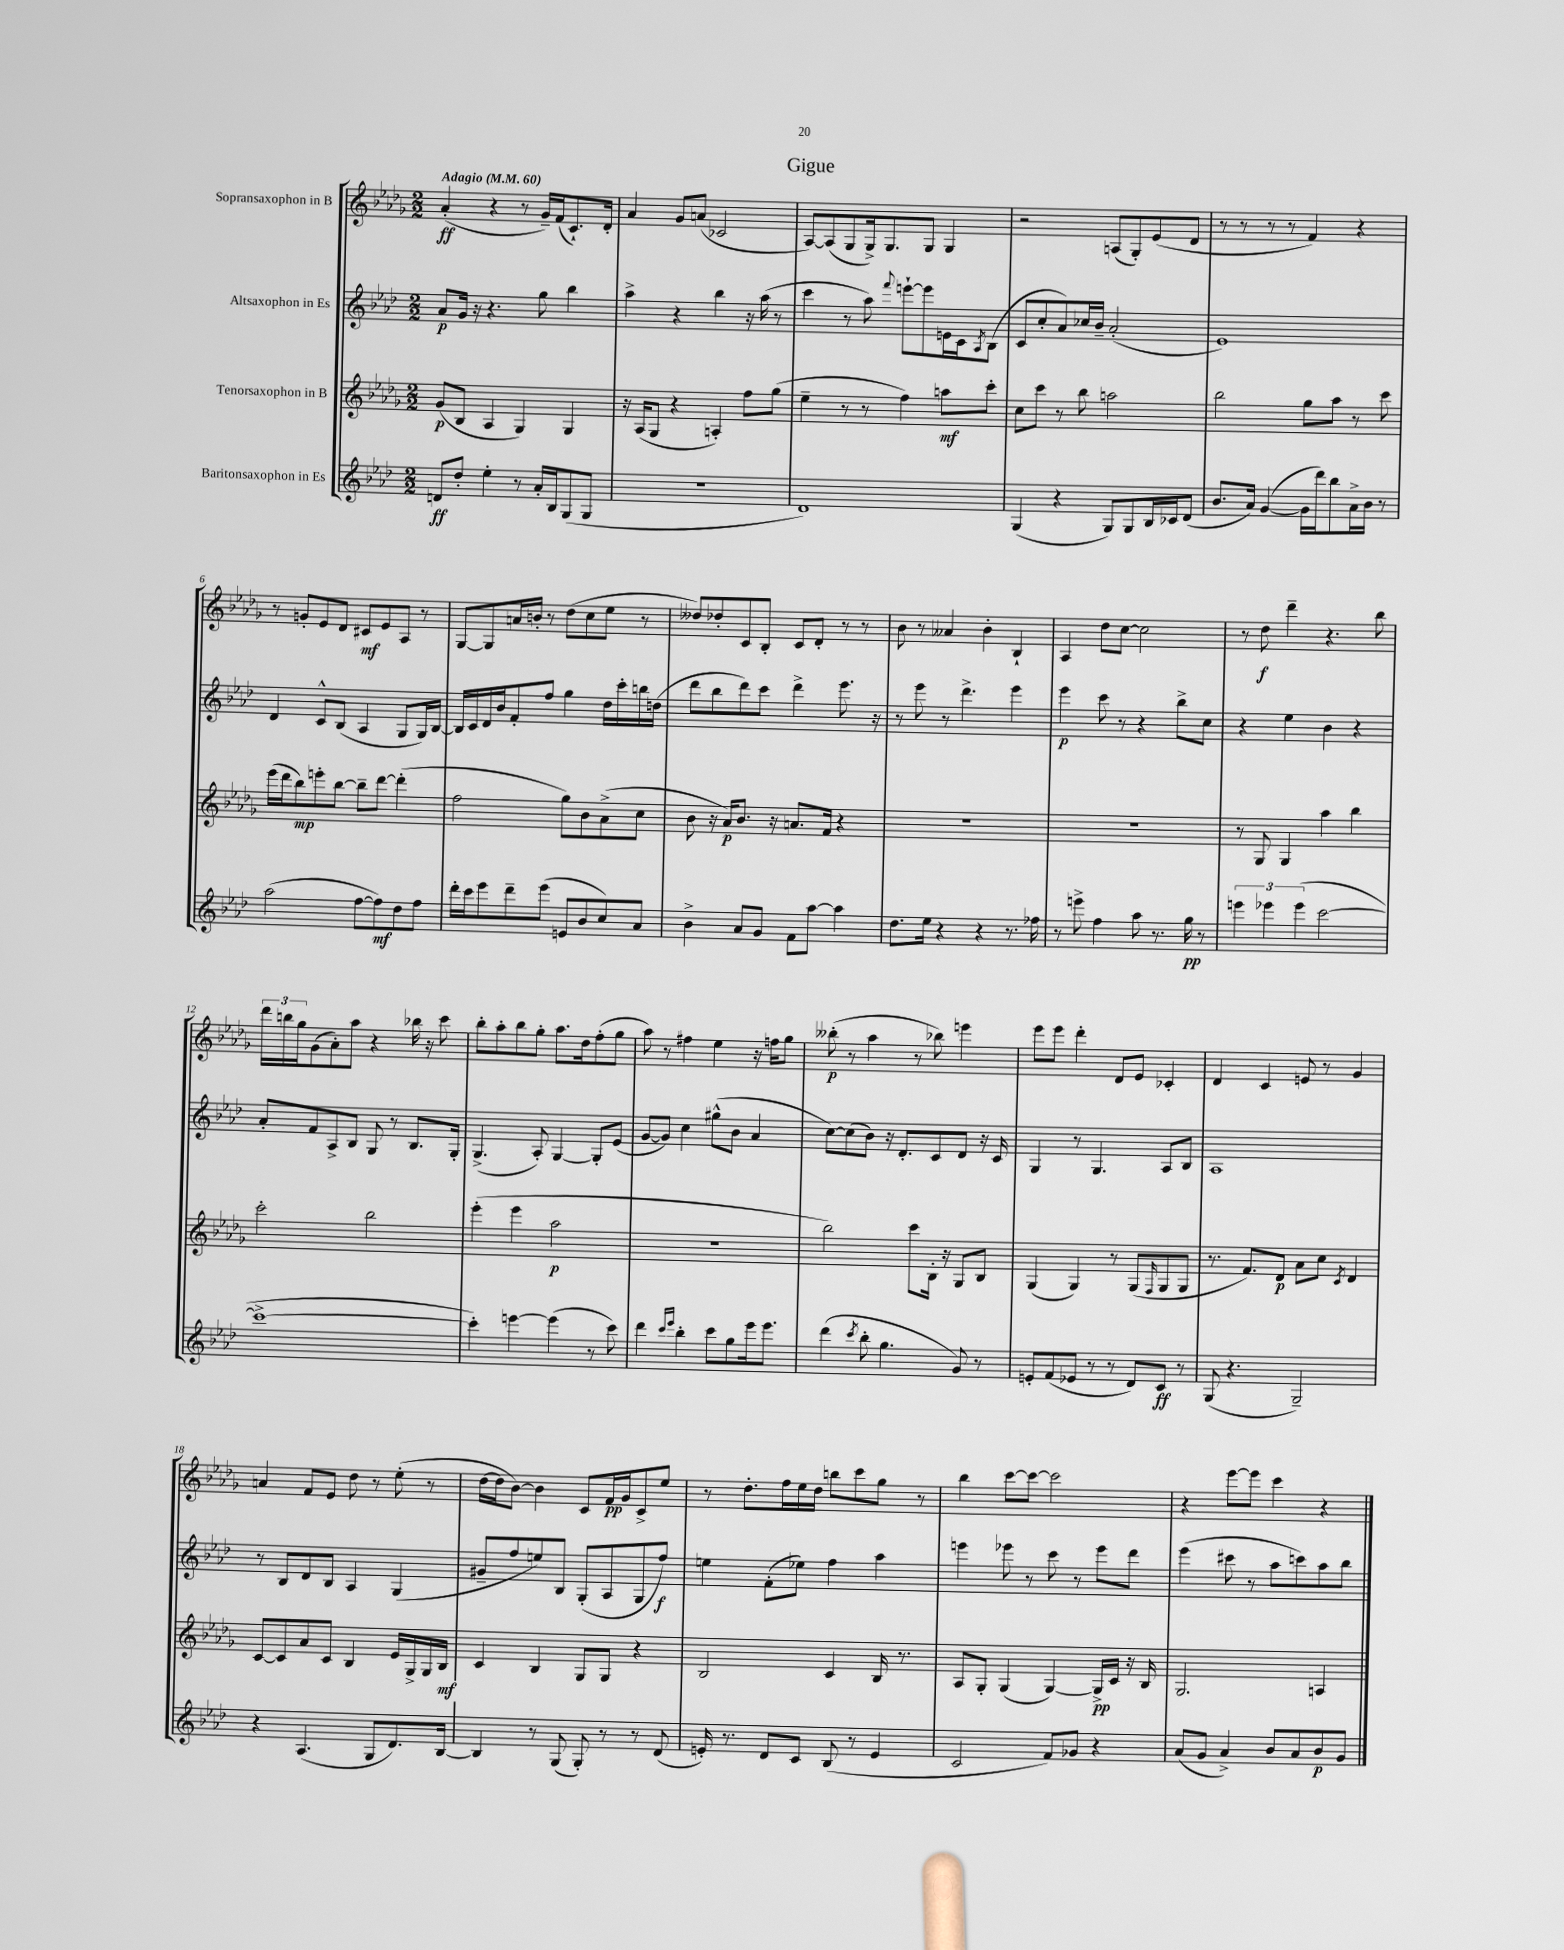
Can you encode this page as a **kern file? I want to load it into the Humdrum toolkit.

**kern	**dynam	**kern	**dynam	**kern	**dynam	**kern	**dynam
*part4	*part4	*part3	*part3	*part2	*part2	*part1	*part1
*staff4	*staff4	*staff3	*staff3	*staff2	*staff2	*staff1	*staff1
*I"Baritonsaxophon in Es	*	*I"Tenorsaxophon in B	*	*I"Altsaxophon in Es	*	*I"Sopransaxophon in B	*
*clefG2	*	*clefG2	*	*clefG2	*	*clefG2	*
*k[b-e-a-d-]	*	*k[b-e-a-d-g-]	*	*k[b-e-a-d-]	*	*k[b-e-a-d-g-]	*
*M2/2	*	*M2/2	*	*M2/2	*	*M2/2	*
*MM60	*	*MM60	*	*MM60	*	*MM60	*
=1	=1	=1	=1	=1	=1	=1	=1
!	!	!	!	!	!	!LO:TX:a:B:t=Adagio	!
8dn/L	ff	(8g-/L	p	8a-/L	p	(4a-'/	ff
8dd-'/J	.	8B-/J	.	16g/Jk	.	.	.
.	.	.	.	16r	.	.	.
4ee-'\	.	4A-/	.	4.r	.	4r	.
8r	.	4G-/)	.	.	.	8r	.
16a-'/LL	.	.	.	8gg\	.	16g-~/LL)	.
16B-/J	.	.	.	.	.	(16f/J	.
(8G/	.	4G-/	.	4bb-\	.	8.c`/)	.
8G/J	.	.	.	.	.	.	.
.	.	.	.	.	.	16d-'/Jk	.
=2	=2	=2	=2	=2	=2	=2	=2
1r	.	16r	.	4aa-^\	.	4a-/	.
.	.	(16A-/KL	.	.	.	.	.
.	.	8G-/J	.	.	.	.	.
.	.	4r	.	4r	.	8g-/L	.
.	.	.	.	.	.	(8an/J	.
.	.	4An'/)	.	4bb-\	.	2c-X/	.
.	.	8ff\L	.	16r	.	.	.
.	.	.	.	(16aa-\	.	.	.
.	.	(8gg-\J	.	8r	.	.	.
=3	=3	=3	=3	=3	=3	=3	=3
1d-)	.	4ee-~\	.	4ccc\	.	[8A-/L)	.
.	.	.	.	.	.	(8A-/]	.
.	.	8r	.	8r	.	8G-/	.
.	.	8r	.	8aa-\)	.	16G-^/k)	.
.	.	.	.	.	.	8.G-/	.
.	.	.	.	8qqfff/	.	.	.
.	.	4ff\)	.	[8eeen`\L	.	.	.
.	.	.	.	8eee\]	.	8G-/J	.
.	.	8aan\L	mf	16en\L	.	4G-/	.
.	.	.	.	16c\J	.	.	.
.	.	.	.	8qA-/	.	.	.
.	.	8ccc'\J	.	(8B-\J	.	.	.
=4	=4	=4	=4	=4	=4	=4	=4
(4G/	.	8cc\L	.	8c/L	.	2r	.
.	.	8ccc\J	.	8cc'/	.	.	.
4r	.	8r	.	8a-/)	.	.	.
.	.	8bb-\	.	16cc-X/L	.	.	.
.	.	.	.	16b-~/JJ	.	.	.
8G/L)	.	2aan\	.	(2a-'/	.	(8An/L	.
8G/	.	.	.	.	.	8G-'/)	.
16B-/L	.	.	.	.	.	(8e-/	.
16c-X/J	.	.	.	.	.	.	.
(8d-/J	.	.	.	.	.	8d-/J	.
=5	=5	=5	=5	=5	=5	=5	=5
8.b-/L	.	2bb-\	.	1e-)	.	8r	.
.	.	.	.	.	.	8r	.
16a-/Jk)	.	.	.	.	.	.	.
([4g/	.	.	.	.	.	8r	.
.	.	.	.	.	.	8r	.
16g\LL]	.	8gg-\L	.	.	.	4f/)	.
16ddd-\J)	.	.	.	.	.	.	.
8bb-\	.	8aa-\J	.	.	.	.	.
16a-^\L	.	8r	.	.	.	4r	.
16b-\JJ	.	.	.	.	.	.	.
8r	.	8ccc\	.	.	.	.	.
!!LO:LB:g=z
=6	=6	=6	=6	=6	=6	=6	=6
(2aa-\	.	(16eee-\LL	.	4d-/	.	8r	.
.	.	16ddd-\J	.	.	.	.	.
.	.	8bb-\)	mp	.	.	8gn'/L	.
.	.	8eeen'\	.	8c^^/L	.	8e-/	.
.	.	[8bb-\J	.	(8B-/J	.	8d-/J	.
[8ff\L	.	8bb-~\L]	.	4A-/	.	8c#X/L	mf
8ff\])	mf	[8ddd-\J	.	.	.	8e-/	.
8dd-\	.	(4ddd-'\]	.	8G/L	.	8A-/J	.
8ff\J	.	.	.	16G/L)	.	8r	.
.	.	.	.	[16B-/JJ	.	.	.
=7	=7	=7	=7	=7	=7	=7	=7
16ddd-'\LL	.	2ff\	.	16B-/LL]	.	[8G-/L	.
16ccc\J	.	.	.	16c/	.	.	.
8eee-\	.	.	.	16d-/	.	8G-/]	.
.	.	.	.	16b-/J	.	.	.
8ddd-~\	.	.	.	8f'/	.	16an/L	.
.	.	.	.	.	.	16bn'/JJ	.
(8eee-\J	.	.	.	8ff/J	.	8r	.
8en/L	.	8gg-\L)	.	4gg\	.	(8dd-\L	.
8b-/	.	8b-\	.	.	.	8cc\	.
8cc/)	.	(8a-^\	.	16dd-\LL	.	8ee-\J	.
.	.	.	.	16ccc'\	.	.	.
8a-/J	.	8cc\J	.	16bbn\	.	8r	.
.	.	.	.	(16ddn\JJ	.	.	.
=8	=8	=8	=8	=8	=8	=8	=8
4b-^\	.	8b-\	.	8ddd-\L	.	8dd--X/L)	.
.	.	16r	.	8bb-\	.	8dd-X'/	.
.	.	16a-/KL)	p	.	.	.	.
8a-/L	.	8.b-/J	.	8ddd-\)	.	8c/	.
8g/J	.	.	.	8ccc\J	.	8B-'/J	.
.	.	16r	.	.	.	.	.
8f\L	.	8.an/L	.	4ddd-^\	.	8c/L	.
[8aa-\J	.	.	.	.	.	8d-'/J	.
.	.	16f/Jk	.	.	.	.	.
4aa-\]	.	4r	.	8.eee-\	.	8r	.
.	.	.	.	.	.	8r	.
.	.	.	.	16r	.	.	.
=9	=9	=9	=9	=9	=9	=9	=9
8.dd-\L	.	1r	.	8r	.	8b-\	.
.	.	.	.	8eee-\	.	8r	.
16ee-\Jk	.	.	.	.	.	.	.
4r	.	.	.	8r	.	4a--X/	.
.	.	.	.	4.ddd-^\	.	.	.
4r	.	.	.	.	.	4b-'\	.
8.r	.	.	.	4eee-\	.	4B-`/	.
16ff-X\	.	.	.	.	.	.	.
=10	=10	=10	=10	=10	=10	=10	=10
8r	.	1r	.	4eee-\	p	4A-/	.
8eeen^\	.	.	.	.	.	.	.
4ff\	.	.	.	8ccc\	.	8dd-\L	.
.	.	.	.	8r	.	[8cc\J	.
8aa-\	.	.	.	4r	.	2cc\]	.
8.r	.	.	.	.	.	.	.
.	.	.	.	8bb-^\L	.	.	.
16gg\	pp	.	.	.	.	.	.
8r	.	.	.	8cc\J	.	.	.
=11	=11	=11	=11	=11	=11	=11	=11
6eeen\	.	8r	.	4r	.	8r	.
.	.	8G-/	.	.	.	8dd-\	f
6eee-X\	.	.	.	.	.	.	.
.	.	4G-/	.	4ee-\	.	4ddd-~\	.
(6eee-\	.	.	.	.	.	.	.
[2ccc\	.	4aa-\	.	4b-\	.	4.r	.
.	.	4bb-\	.	4r	.	.	.
.	.	.	.	.	.	8bb-\	.
!!LO:LB:g=z
=12	=12	=12	=12	=12	=12	=12	=12
1ccc^_	.	2ccc'\	.	8a-'/L	.	24ddd-\LL	.
.	.	.	.	.	.	24bbn\	.
.	.	.	.	.	.	24gg-\J	.
.	.	.	.	8f/	.	(8g-\	.
.	.	.	.	8A-^/	.	8a-'\)	.
.	.	.	.	8B-/J	.	8aa-\J	.
.	.	2bb-\	.	8G/	.	4r	.
.	.	.	.	8r	.	.	.
.	.	.	.	8.B-/L	.	16bb-X\	.
.	.	.	.	.	.	16r	.
.	.	.	.	.	.	8ccc\	.
.	.	.	.	16G'/Jk	.	.	.
=13	=13	=13	=13	=13	=13	=13	=13
4ccc'\])	.	(4eee-'\	.	(4.G^/	.	8bb-'\L	.
.	.	.	.	.	.	8aa-'\	.
[4eeen\	.	4eee-\	.	.	.	8bb-\	.
.	.	.	.	8A-'/)	.	8gg-'\J	.
(4eee\]	.	2aa-\	p	[4G/	.	8.aa-\L	.
.	.	.	.	.	.	16dd-\k	.
8r	.	.	.	8G'/L]	.	(8ff'\	.
8ccc\)	.	.	.	(8e-/J	.	8gg-\J	.
=14	=14	=14	=14	=14	=14	=14	=14
4ddd-\	.	1r	.	[8g/L	.	8aa-\)	.
.	.	.	.	8g/J])	.	8r	.
16qqccc/LL	.	.	.	.	.	.	.
16qqeee-/JJ	.	.	.	.	.	.	.
4bb-'\	.	.	.	4cc\	.	4ff#X\	.
8ccc\L	.	.	.	(8gg#X^^\L	.	4ee-\	.
8gg\	.	.	.	8b-\J	.	.	.
16eee-\k	.	.	.	4a-/	.	16r	.
8.eee-\J	.	.	.	.	.	16ffn\KL	.
.	.	.	.	.	.	8gg-\J	.
=15	=15	=15	=15	=15	=15	=15	=15
(4ddd-\	.	2bb-\)	.	[8cc\L)	.	(8bb--X'\	p
.	.	.	.	(8cc\]	.	8r	.
8qccc/	.	.	.	.	.	.	.
8bb-'\	.	.	.	8b-\J)	.	4aa-\	.
4.gg\	.	.	.	16r	.	.	.
.	.	.	.	8.d-'/L	.	.	.
.	.	8ccc\L	.	.	.	8r	.
.	.	16B-'\Jk	.	8c/	.	8bb-X\)	.
.	.	16r	.	.	.	.	.
8g/)	.	8G-/L	.	8d-/J	.	4eeen\	.
8r	.	8B-/J	.	16r	.	.	.
.	.	.	.	16c/	.	.	.
=16	=16	=16	=16	=16	=16	=16	=16
8en'/L	.	(4G-/	.	4G/	.	8eee-\L	.
(8f/	.	.	.	.	.	8eee-\J	.
8e-X/J	.	4G-/)	.	8r	.	4ddd-'\	.
8r	.	.	.	4.G/	.	.	.
8r	.	8r	.	.	.	8d-/L	.
8d-/L)	.	(8G-/L	.	.	.	8e-/J	.
.	.	16qqF/	.	.	.	.	.
8c/J	ff	8G-/	.	8A-/L	.	4c-X'/	.
8r	.	8G-/J	.	8B-/J	.	.	.
=17	=17	=17	=17	=17	=17	=17	=17
(8G/	.	8.r	.	1A-	.	4d-/	.
4.r	.	.	.	.	.	.	.
.	.	8.f/L)	.	.	.	.	.
.	.	.	.	.	.	4c/	.
.	.	8d-/J	p	.	.	.	.
2G~/)	.	8a-\L	.	.	.	8en/	.
.	.	8cc\J	.	.	.	8r	.
.	.	8qc/	.	.	.	.	.
.	.	4d-/	.	.	.	4g-/	.
!!LO:LB:g=z
=18	=18	=18	=18	=18	=18	=18	=18
4r	.	[8c/L	.	8r	.	4an/	.
.	.	8c/]	.	8B-/L	.	.	.
(4.A-/	.	8a-/	.	8d-/	.	8f/L	.
.	.	8c/J	.	8B-/J	.	8e-/J	.
.	.	4B-/	.	4A-/	.	8dd-\	.
8G/L	.	.	.	.	.	8r	.
8.d-/)	.	16e-/LL	.	(4G/	.	(8ee-'\	.
.	.	16G-^/	.	.	.	.	.
.	.	16G-/	.	.	.	8r	.
[16B-/Jk	.	16B-/JJ	mf	.	.	.	.
=19	=19	=19	=19	=19	=19	=19	=19
4B-/]	.	4c/	.	8g#X~/L	.	[16dd-\LL	.
.	.	.	.	.	.	16dd-\J]	.
.	.	.	.	8ff/	.	[8b-\J)	.
8r	.	4B-/	.	8een/)	.	4b-\]	.
(8G/	.	.	.	8B-/J	.	.	.
8G'/)	.	8G-/L	.	(8G'/L	.	8c/L	.
8r	.	8G-/J	.	8A-/	.	16f/L	pp
.	.	.	.	.	.	16g-/J	.
8r	.	4r	.	8G/	.	8c^/	.
(8d-/	.	.	.	8ff/J)	f	8ee-/J	.
=20	=20	=20	=20	=20	=20	=20	=20
16en'/)	.	2B-/	.	4een\	.	8r	.
8.r	.	.	.	.	.	.	.
.	.	.	.	.	.	8.dd-'\L	.
8d-/L	.	.	.	(8f'\L	.	.	.
.	.	.	.	.	.	16ff\L	.
8c/J	.	.	.	8ee-X\J)	.	16ee-\	.
.	.	.	.	.	.	16dd-\JJ	.
(8B-/	.	4c/	.	4ff\	.	8bbn\L	.
8r	.	.	.	.	.	8ccc\	.
4e/	.	16B-/	.	4aa-\	.	8gg-\J	.
.	.	8.r	.	.	.	.	.
.	.	.	.	.	.	8r	.
=21	=21	=21	=21	=21	=21	=21	=21
2c/	.	8A-/L	.	4eeen\	.	4bb-\	.
.	.	8G-'/J	.	.	.	.	.
.	.	(4G-/	.	8eee-X\	.	[8ccc\L	.
.	.	.	.	8r	.	8ccc\J_	.
8f/L)	.	[4G-/)	.	8ccc\	.	2ccc\]	.
8g-X/J	.	.	.	8r	.	.	.
4r	.	16G-^/LL]	pp	8eee-\L	.	.	.
.	.	16c/JJ	.	.	.	.	.
.	.	16r	.	8ddd-\J	.	.	.
.	.	16B-/	.	.	.	.	.
=22	=22	=22	=22	=22	=22	=22	=22
(8a-/L	.	2.G-/	.	(4eee-\	.	4r	.
8g/J	.	.	.	.	.	.	.
4a-^/)	.	.	.	8ccc#X\	.	[8eee-\L	.
.	.	.	.	8r	.	8eee-\J]	.
8b-/L	.	.	.	8aa-\L	.	4ccc\	.
8a-/	.	.	.	8cccn\)	.	.	.
8b-/	p	4An/	.	8aa-\	.	4r	.
8g/J	.	.	.	8bb-\J	.	.	.
==	==	==	==	==	==	==	==
*-	*-	*-	*-	*-	*-	*-	*-
